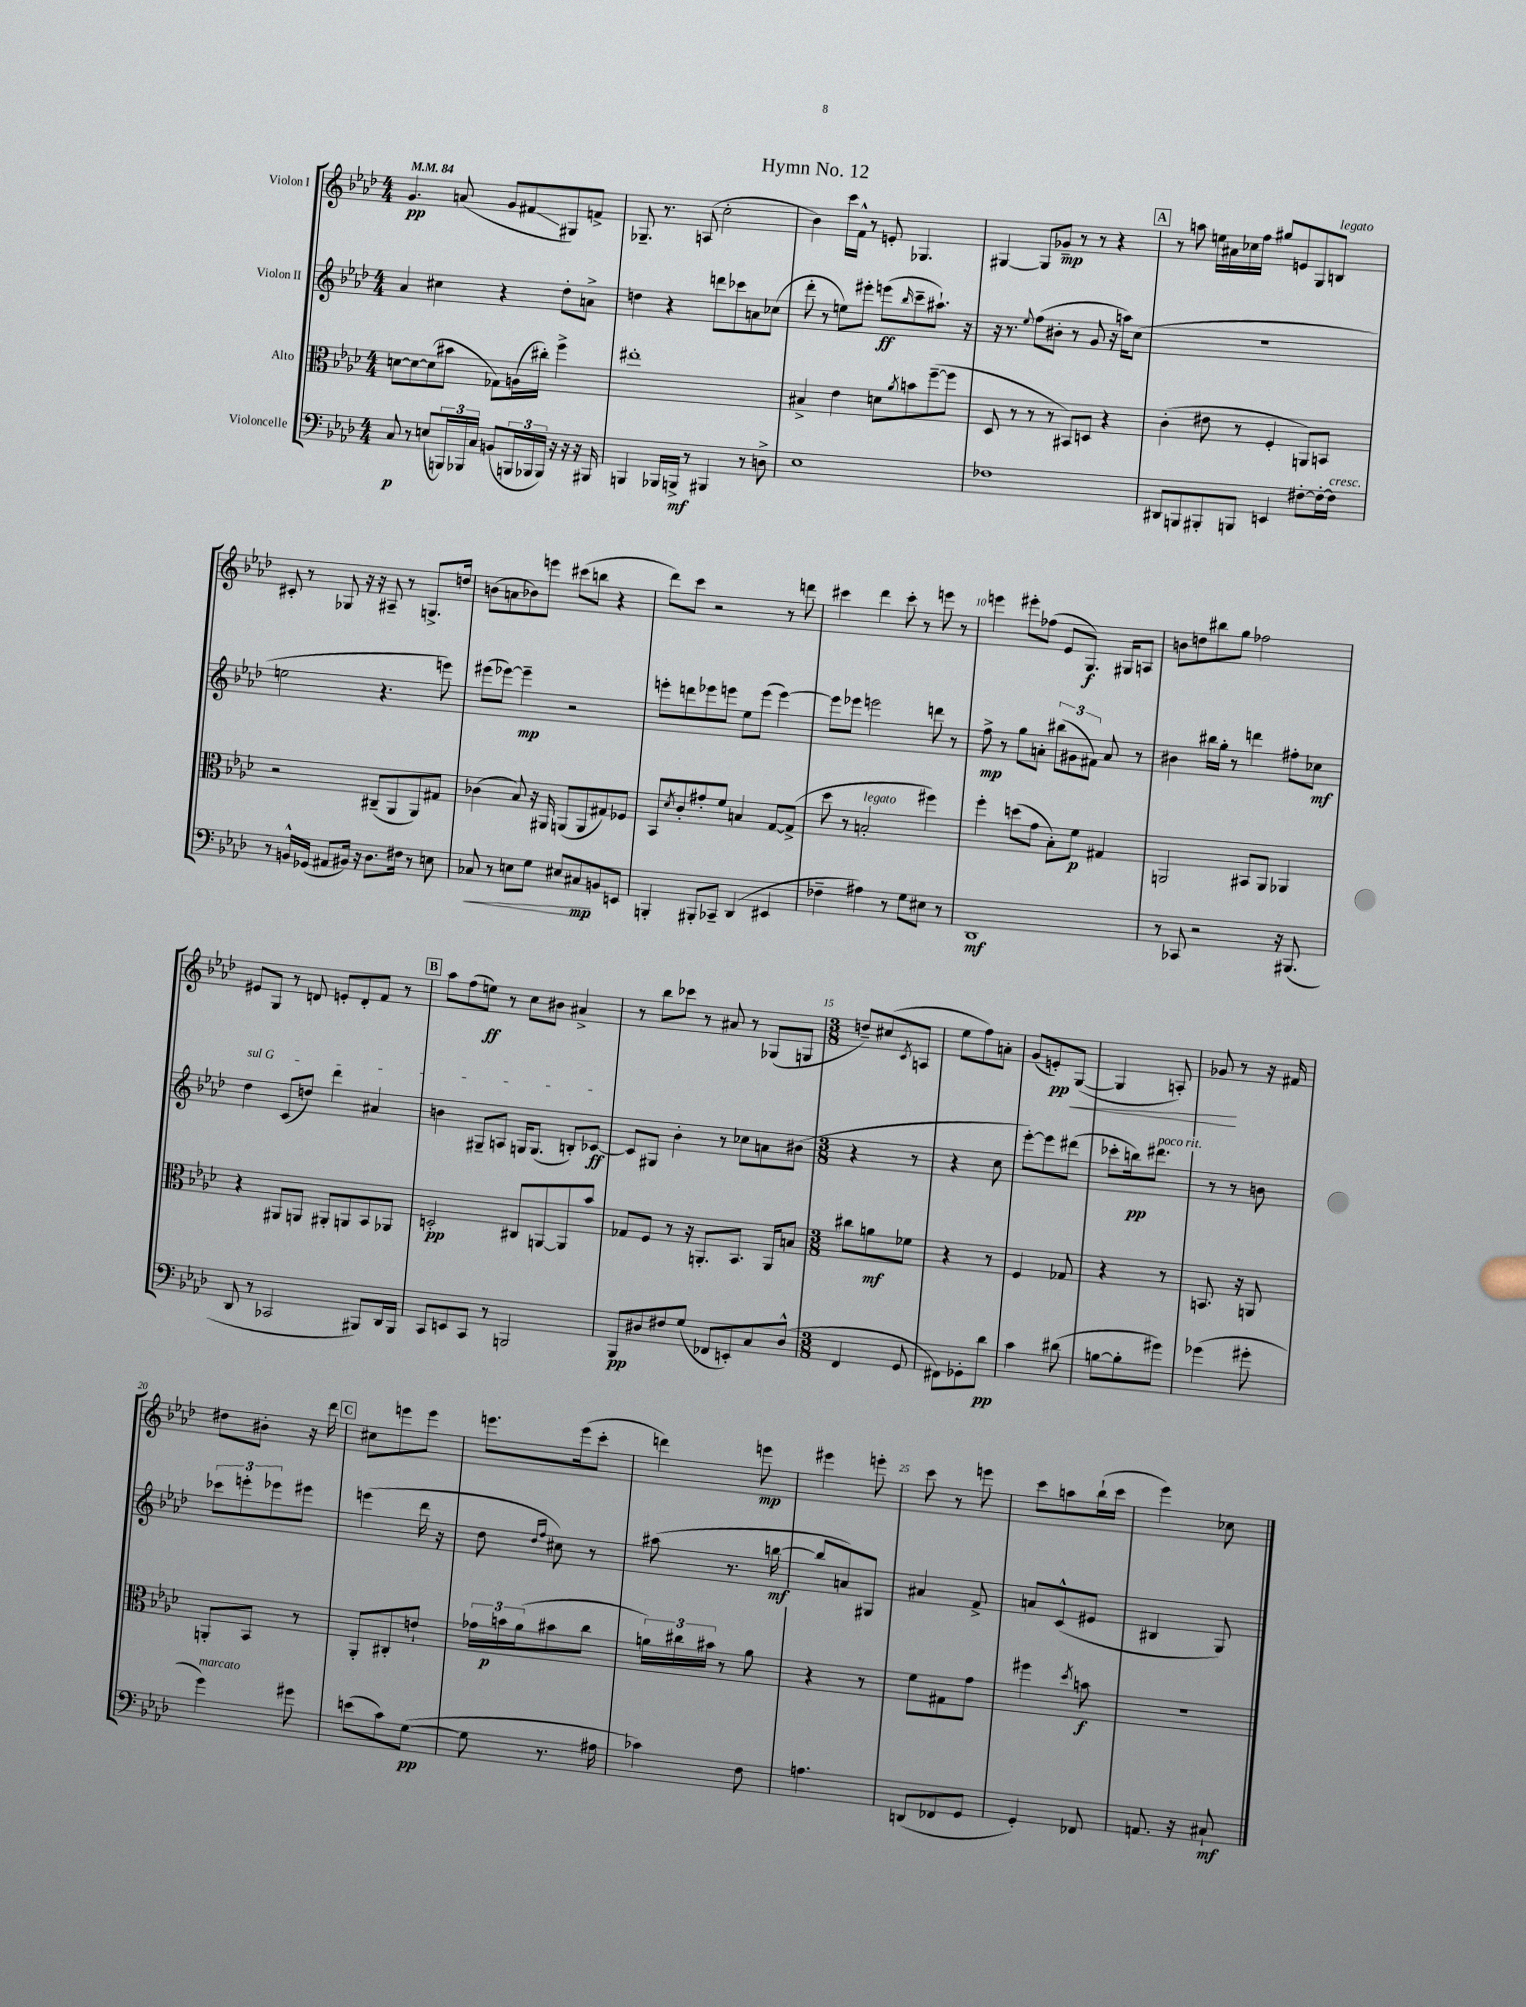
\header { title = "Hymn No. 12" }
<<
\new StaffGroup <<
\new Staff = "s0" \with { instrumentName = "Violon I" } {
    \clef treble \key aes \major \numericTimeSignature \time 4/4 \tempo 4 = 84
    g'4.\pp a'8( g'8 fis'8\glissando gis8) f'8-> |
    ges8.-- r8. a8( c''2-. |
    bes'4) c'''16 f'16-^ r8 e'8-. ges4. |
    gis4~ gis8 ges'8--\mp r8 r8 r4 |
    \mark \markup { \box "A" } r8 a''8 e''16 ais'16 ces''16 f''16 gis''8 e'8 g8 b8^\markup { \italic "legato" } |
    cis'8-. r8 ges8 r16 r16 ais8-- r8 g8.-> d''16 |
    b'8( a'8 bes'8) e'''8 cis'''8( b''8 r4 |
    des'''8) c'''8 r2 r8 d'''8 |
    cis'''4 des'''4 cis'''8-. r8 e'''8 r8 |
    e'''4 eis'''8-. fes''8( ees'8 g8.\f) gis16 a8 |
    b'8 d''8 bis''8 g''8 fes''2 |
    eis'8 g8 r8 d'8 e'8-. d'8-. f'8 r8 |
    \mark \markup { \box "B" } aes''8 f''8( e''8\ff) r8 c''8 bis'8 ais'4-> |
    r8 bes''8 ces'''8 r8 ais'8 r8 ges8( g8 |
    \numericTimeSignature \time 3/8 d''8--) cis''8( \acciaccatura { c'8 } a8 |
    ees''8 f''8) a'8-. |
    g'8( e'8-.\pp\<) g8~( |
    g4 a8-.) |
    ges'8\! r8 r16 fis'16 |
    dis''8 bis'8-. r16 des'''16 |
    \mark \markup { \box "C" } cis''8 e'''8 e'''8 |
    e'''8. e'''16( c'''8-. |
    d'''4) e'''8\mp |
    eis'''4 e'''8-. |
    c'''8 r8 e'''8 |
    c'''8 a''8 bes''16-!( c'''16 |
    ees'''4) ces''8 \bar "|." |
}
\new Staff = "s1" \with { instrumentName = "Violon II" } {
    \clef treble \key aes \major \numericTimeSignature \time 4/4
    aes'4 cis''4 r4 des''8-. a'8-> |
    d''4 r4 d'''8 ces'''8 a'8 ces''8( |
    des'''8-. r8 e''8) eis'''8-. e'''8\ff( \grace { bes''16 } c'''8-- ais''8.-!) r16 |
    r16 r8. \appoggiatura { ees''8 } f''8( bis'8-. r8 g'8 r16 a''16) c''8( |
    \mark \markup { \box "A" } R1 |
    e''2 r4. e'''8) |
    eis'''8( ees'''8~) ees'''4--\mp r2 |
    e'''8-. d'''8 ees'''8 e'''8 ees''8 e'''8( e'''4~) |
    e'''8 ees'''8 e'''2 d'''8 r8 |
    f''8->\mp r8 g''8 a'8-. \tuplet 3/2 { bis''8( gis'8 fis'8) } a'8 r8 |
    bis'4 bis''16 g''16-. r8 d'''4 fis''8-. ces''8\mf |
    \once \override TextSpanner.bound-details.left.text = \markup { \italic "sul G" } des''4\startTextSpan c'8( d''8) des'''4 ais'4 |
    \mark \markup { \box "B" } b'4 gis8-- a8 g16 g8.( b8-.) ces'8~\ff\stopTextSpan |
    ces'8 gis8 bes'4-. r8 ces''8 a'8 bis'8( |
    \numericTimeSignature \time 3/8 r4 r8 |
    r4 c''8 |
    ees'''8~-.) ees'''8 dis'''8( |
    ces'''8-. b''16\pp) dis'''8.^\markup { \italic "poco rit." } |
    r8 r8 b'8 |
    \tuplet 3/2 { ces'''8 e'''8-. ees'''8 } eis'''8 |
    \mark \markup { \box "C" } e'''4( des'''16 r16 |
    des''8 \grace { des''16 f''16 } cis''8) r8 |
    ais''8( r8. b''16~\mf |
    b''8 a'8) gis8 |
    ais'4 f'8-> |
    a'8 c'8-^( eis'8 |
    bis4 g8) \bar "|." |
}
\new Staff = "s2" \with { instrumentName = "Alto" } {
    \clef alto \key aes \major \numericTimeSignature \time 4/4
    d'8~ d'8~ d'8( bis'8 ges8) a16( cis''16-.) f''4-> |
    eis''1-. |
    bis4-> ees'4 d'8 \acciaccatura { aes'8 } b'8 f''8~--( f''8 |
    des8 r8 r8 r8 bis,8) d8 r4 |
    \mark \markup { \box "A" } c'4-.( eis'8 r8 f4-. a,8) b,8 |
    r2 cis8--( aes,8 aes,8) gis8 |
    ces'4( bes8) r16 ais,16 a,8( a,8 gis8) fes8 |
    bes,8 \acciaccatura { des'8 } c'8-. gis'8-. f'8 b4 g8~ g8->( |
    des''8 r8 b2-.^\markup { \italic "legato" } fis''4) |
    f''4-. d''8( g'8 bes8-.) f'8\p gis4 |
    a,2 bis,8 a,8 aes,4 |
    r4 ais,8 a,8 ais,8-. a,8 bes,8 aes,8 |
    \mark \markup { \box "B" } d2-.\pp cis8 a,8~ a,8 bes'8 |
    ges8 f8 r8 r16 a,8.-. bes,8. a,16 b8 |
    \numericTimeSignature \time 3/8 cis''8 a'8\mf fes'8 |
    r4 r8 |
    f4 ges8 |
    r4 r8 |
    b,8. r16 a,8 |
    a,8-. bes,8 r8 |
    \mark \markup { \box "C" } aes,8-. cis8-. e'8-! |
    \tuplet 3/2 { ges'16 b'16\p aes'16( } bis'8 c''8 |
    \tuplet 3/2 { a'16) cis''16 bis'16 } r8 a'8 |
    r4 r8 |
    f'8 gis8 g'8 |
    fis''4 \acciaccatura { des''8 } b'8\f |
    R4. \bar "|." |
}
\new Staff = "s3" \with { instrumentName = "Violoncelle" } {
    \clef bass \key aes \major \numericTimeSignature \time 4/4
    c8\p r8 e8( \tuplet 3/2 { b,,16) bes,,16 c16 } b,8( \tuplet 3/2 { b,,16 bes,,16 bes,,16) } r16 r16 r16 bis,,16 |
    b,,4 bes,,16 b,,16->\mf r8 bis,,4 r8 d8-> |
    ees1 |
    fes1 |
    \mark \markup { \box "A" } dis,8 b,,8 bis,,8-. b,,8 e,4 fis8~-. fis16~-. fis16^\markup { \italic "cresc." } |
    r8 b,16-^ ges,16( ais,8 bis,16) r16 des8. fis16 r8 e8 |
    ces8\< r8 e8 g8 eis8 cis8\mp\! b,8 e,8 |
    b,,4-. bis,,8-. ces,8-- des,4( eis,4 |
    fes4-- ais4) r8 g8 eis8 r8 |
    des,1\mf |
    r8 ces,8 r2 r16 bis,,8.( |
    des,8 r8 ces,2 bis,,8) des,16 bis,,16 |
    \mark \markup { \box "B" } c,8 e,8 c,8 r8 b,,2 |
    bes,,8\pp dis8 fis8 g8( fes,8 e,8-.) c8 dis8-^( |
    \numericTimeSignature \time 3/8 f,4 g,8 |
    fis,8) ges,8-. des'8\pp |
    c'4 dis'8( |
    b8~ b8-. gis'8) |
    ges'4( gis'8-. |
    g'4^\markup { \italic "marcato" }) gis'8 |
    \mark \markup { \box "C" } e'8( c'8) g8~\pp( |
    g8 r8. ais16 |
    ces'4) f8 |
    a4. |
    d,8( fes,8 g,8 |
    g,4-.) fes,8 |
    a,8. r16 cis8-!\mf \bar "|." |
}
>>
>>
\layout { \context { \Score \override BarNumber.break-visibility = ##(#f #t #t) barNumberVisibility = #(every-nth-bar-number-visible 5) } }
